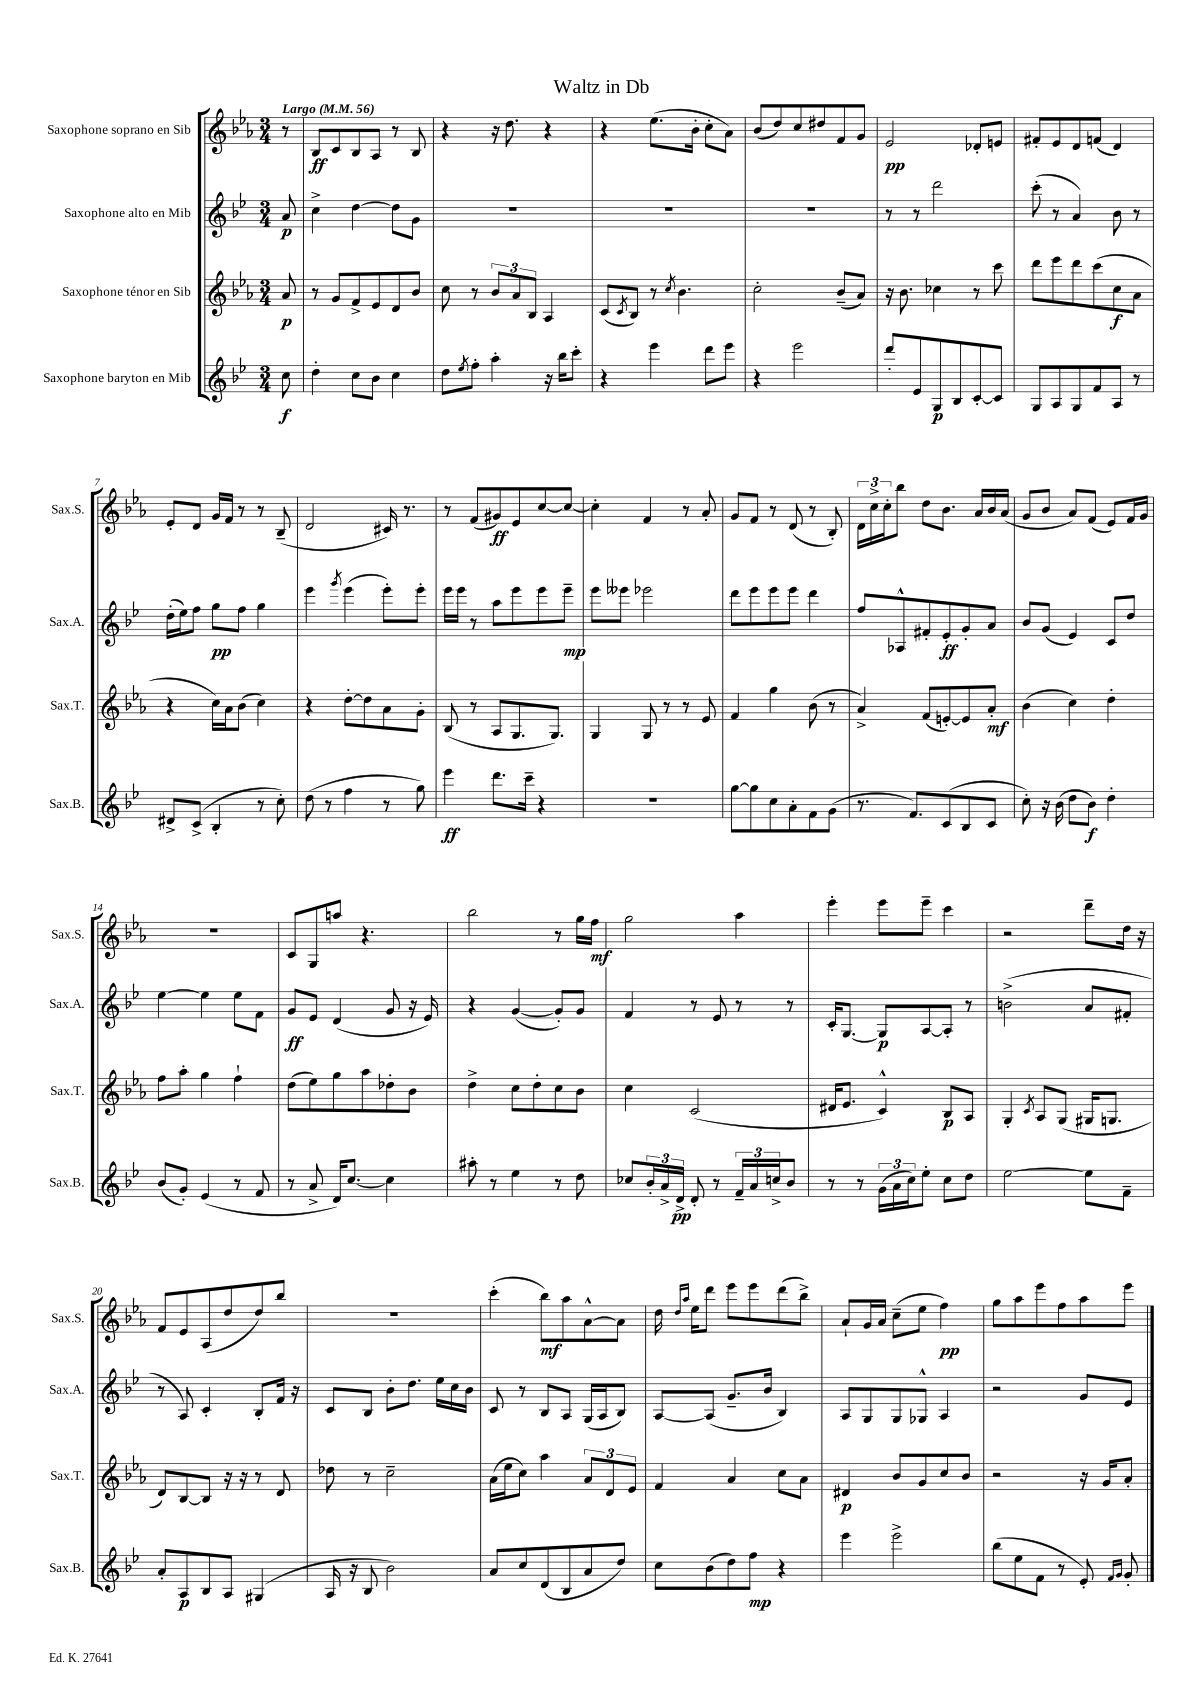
\header { title = "Waltz in Db" }
<<
\new StaffGroup <<
\new Staff = "s0" \with { instrumentName = "Saxophone soprano en Sib" shortInstrumentName = "Sax.S." } {
    \clef treble \key ees \major \numericTimeSignature \time 3/4 \partial 8 \tempo "Largo" 4 = 56
    r8 |
    bes8\ff c'8 bes8 aes8 r8 bes8 |
    r4 r16 d''8. r4 |
    r4 ees''8.( bes'16-. c''8-. aes'8) |
    bes'8( d''8) c''8 dis''8 f'8 g'8 |
    ees'2\pp des'8-. e'8 |
    fis'8-. ees'8 d'8 f'8( d'4) |
    ees'8-. d'8 g'16 f'16 r8 r8 bes8--( |
    d'2 cis'16) r8. |
    r8 f'8( gis'8\ff) ees'8 c''8~ c''8~ |
    c''4-. f'4 r8 aes'8-. |
    g'8 f'8 r8 d'8( r8 bes8-.) |
    \tuplet 3/2 { d'16 c''16-> c''16-. } bes''8 d''8 bes'8. aes'16 bes'16 aes'16( |
    g'8 bes'8 aes'8) f'8( ees'8) f'16 g'16 |
    R2. |
    c'8 g8 a''8 r4. |
    bes''2 r8 g''16 f''16\mf |
    g''2 aes''4 |
    ees'''4-. ees'''8 ees'''8-- c'''4 |
    r2 d'''8-- d''16 r16 |
    f'8 ees'8 aes8( d''8 d''8) bes''8 |
    R2. |
    c'''4-.( bes''8\mf) aes''8 aes'8~-^ aes'8 |
    d''16 \grace { d''16 aes''16 } ees''16 d'''8 ees'''8 ees'''8 d'''8( bes''8->) |
    aes'8-! g'16 aes'16 c''8--( ees''8 f''4\pp) |
    g''8 aes''8 ees'''8 f''8 aes''8 ees'''8 \bar "|." |
}
\new Staff = "s1" \with { instrumentName = "Saxophone alto en Mib" shortInstrumentName = "Sax.A." } {
    \clef treble \key bes \major \numericTimeSignature \time 3/4 \partial 8
    a'8\p |
    c''4-> d''4~ d''8 g'8 |
    R2. |
    R2. |
    R2. |
    r8 r8 d'''2 |
    c'''8-.( r8 a'4) bes'8 r8 |
    d''16-.( ees''16) f''8 g''8\pp f''8 g''4 |
    ees'''4 \acciaccatura { g'''8 } ees'''4( ees'''8-.) ees'''8-. |
    ees'''16 ees'''16 r8 a''8 ees'''8 ees'''8 ees'''8--\mp |
    ees'''8 eeses'''8 ees'''2 |
    d'''8 ees'''8 ees'''8 ees'''8 d'''4 |
    f''8 aes8-^ fis'8-. ees'8-.\ff g'8-. a'8 |
    bes'8 g'8( ees'4) c'8 d''8 |
    ees''4~ ees''4 ees''8 f'8 |
    g'8\ff ees'8 d'4( g'8 r16 ees'16) |
    r4 g'4~( g'8-.) g'8 |
    f'4 r8 ees'8 r8 r8 |
    c'16-. g8.~ g8\p a8~ a8-. r8 |
    b'2->( a'8 fis'8-. |
    r8 a8) c'4-. bes8-. f'16 r16 |
    c'8 bes8 bes'8-. d''8. ees''16 c''16 bes'16 |
    c'8 r8 bes8 a8 g16( a16 bes8) |
    a8~ a8( g'8.-- bes'16 bes4) |
    a8 g8 g8 ges8-^ a4 |
    r2 g'8 ees'8 \bar "|." |
}
\new Staff = "s2" \with { instrumentName = "Saxophone ténor en Sib" shortInstrumentName = "Sax.T." } {
    \clef treble \key ees \major \numericTimeSignature \time 3/4 \partial 8
    aes'8\p |
    r8 g'8 f'8-> ees'8 d'8 bes'8 |
    c''8 r8 \tuplet 3/2 { bes'8 aes'8 bes8 } aes4 |
    c'8( \acciaccatura { c'8 } bes8) r8 \acciaccatura { c''8 } bes'4. |
    c''2-. bes'8--( aes'8) |
    r16 bes'8. ces''4 r8 c'''8 |
    d'''8 ees'''8 d'''8 c'''8( c''8\f aes'8 |
    r4 c''16) aes'16 bes'8( c''4) |
    r4 d''8~-. d''8 aes'8 g'8-. |
    bes8( r8 aes8 g8. g8.) |
    g4 g8 r8 r8 ees'8 |
    f'4 g''4 bes'8( r8 |
    aes'4->) f'8( e'8~-.) e'8 aes'8-.\mf |
    bes'4( c''4) d''4-. |
    f''8 aes''8-. g''4 f''4-! |
    d''8( ees''8) g''8 aes''8 des''8-. bes'8 |
    d''4-> c''8 d''8-. c''8 bes'8 |
    c''4 c'2( |
    dis'16 ees'8. c'4-^) bes8\p aes8 |
    g4-. \acciaccatura { c'8 } aes8 g8( gis16 g8. |
    d'8) bes8~ bes8 r16 r16 r8 d'8 |
    des''8 r8 c''2-- |
    aes'16( ees''16 c''8) aes''4 \tuplet 3/2 { aes'8 d'8 ees'8 } |
    f'4 aes'4 c''8 aes'8 |
    dis'4\p bes'8 g'8 c''8 bes'8 |
    r2 r16 g'16 aes'8-. \bar "|." |
}
\new Staff = "s3" \with { instrumentName = "Saxophone baryton en Mib" shortInstrumentName = "Sax.B." } {
    \clef treble \key bes \major \numericTimeSignature \time 3/4 \partial 8
    c''8\f |
    d''4-. c''8 bes'8 c''4 |
    d''8 \acciaccatura { ees''8 } f''8-. a''4-. r16 bes''16 c'''8-. |
    r4 ees'''4 d'''8 ees'''8 |
    r4 ees'''2 |
    d'''8-. ees'8 g8\p bes8 c'8~-. c'8 |
    g8 a8 g8 f'8 a8 r8 |
    dis'8-> c'8->( bes4-. r8 c''8-.) |
    d''8( r8 f''4 r8 g''8) |
    ees'''4\ff d'''8. c'''16-- r4 |
    R2. |
    g''8~ g''8 c''8 a'8-. f'8 g'8( |
    r8. f'8.) c'8( bes8 c'8 |
    c''8-.) r16 bes'16( d''8 bes'8\f) d''4-. |
    bes'8( g'8-.) ees'4( r8 f'8 |
    r8 a'8-> d'16) c''8.~ c''4 |
    ais''8-. r8 ees''4 r8 d''8 |
    ces''8 \tuplet 3/2 { bes'16-. a'16-> d'16->\pp } d'8-. r8 \tuplet 3/2 { f'16-- a'16 c''16-> } bes'8 |
    r8 r8 \tuplet 3/2 { g'16( a'16 c''16) } ees''8-. c''8 d''8 |
    ees''2~ ees''8 f'8-- |
    a'8-. a8\p bes8 a8 gis4( |
    a16 r16 bes8 bes'2) |
    a'8 c''8 d'8( bes8 a'8 d''8) |
    c''8 bes'8( d''8) f''8\mp r4 |
    ees'''4 ees'''2-> |
    bes''8( ees''8 f'8 r8 ees'8-.) \grace { f'16 g'16 } g'8-. \bar "|." |
}
>>
>>
